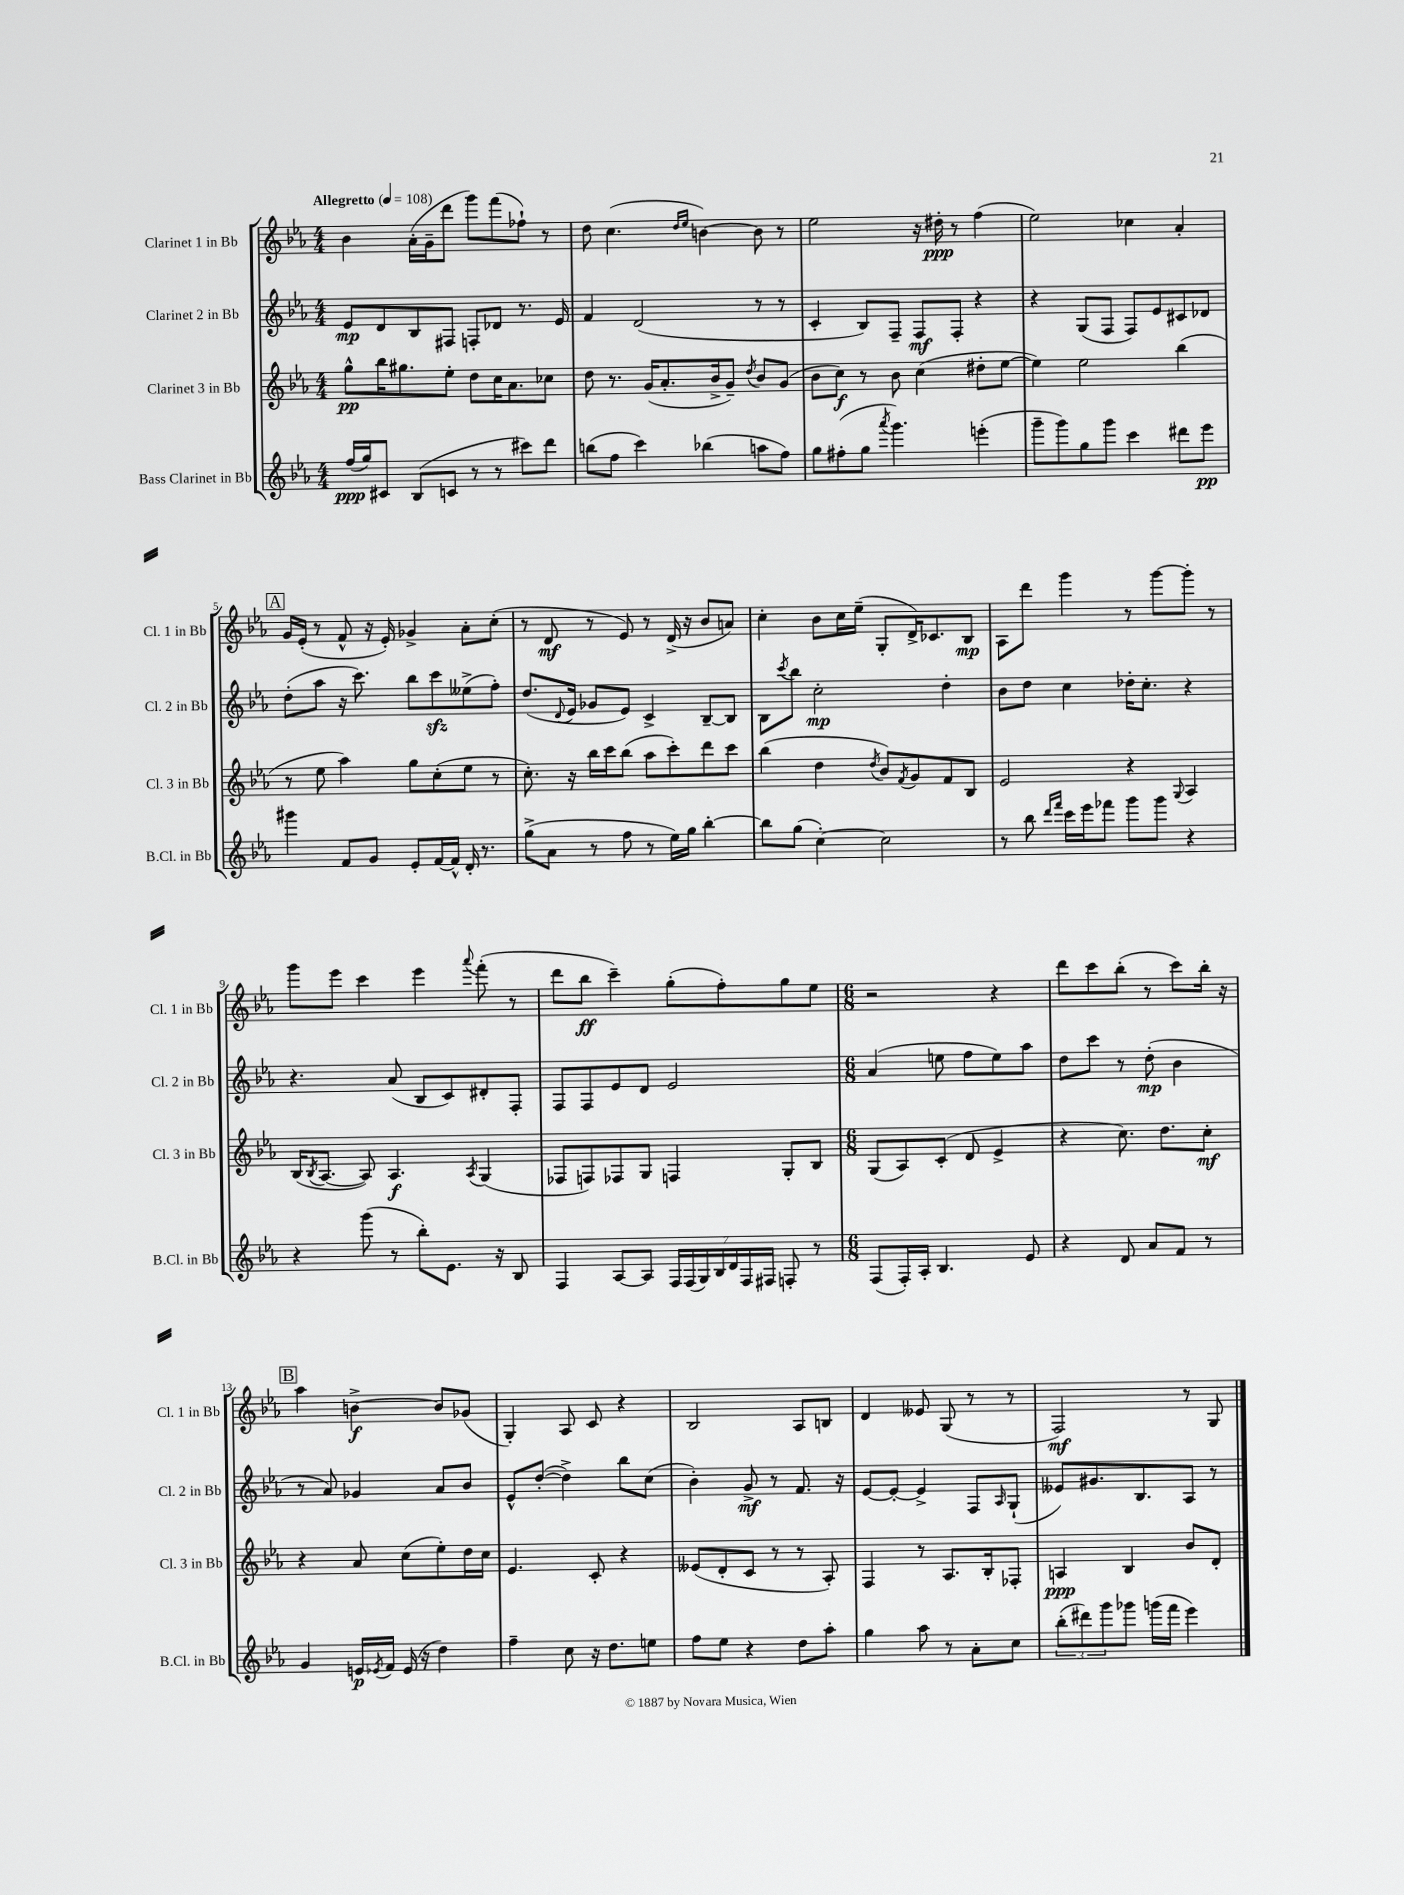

**kern	**dynam	**kern	**dynam	**kern	**dynam	**kern	**dynam
*part4	*part4	*part3	*part3	*part2	*part2	*part1	*part1
*staff4	*staff4	*staff3	*staff3	*staff2	*staff2	*staff1	*staff1
*I"Bass Clarinet in Bb	*	*I"Clarinet 3 in Bb	*	*I"Clarinet 2 in Bb	*	*I"Clarinet 1 in Bb	*
*I'B.Cl. in Bb	*	*I'Cl. 3 in Bb	*	*I'Cl. 2 in Bb	*	*I'Cl. 1 in Bb	*
*clefG2	*	*clefG2	*	*clefG2	*	*clefG2	*
*k[b-e-a-]	*	*k[b-e-a-]	*	*k[b-e-a-]	*	*k[b-e-a-]	*
*M4/4	*	*M4/4	*	*M4/4	*	*M4/4	*
*MM108	*	*MM108	*	*MM108	*	*MM108	*
=1	=1	=1	=1	=1	=1	=1	=1
!	!	!	!	!	!	!LO:TX:a:B:t=Allegretto	!
(16ff/LL	ppp	8gg^^\L	pp	8e-/L	mp	4b-\	.
16gg/J)	.	.	.	.	.	.	.
8c#X/J	.	16bb-\K	.	8d/	.	.	.
.	.	8.gg#X\	.	.	.	.	.
(8B-/L	.	.	.	8B-/	.	(16a-'\LL	.
.	.	.	.	.	.	16g~\J	.
8cn/J	.	8ee-'\J	.	8F#X/J	.	8ddd\J	.
8r	.	8dd\L	.	8Fn'/L	.	8ggg\L)	.
8r	.	16cc\K	.	8d-X/J	.	(8fff\	.
.	.	8.a-\	.	.	.	.	.
8ccc#X\L)	.	.	.	8.r	.	8ff-X`\J)	.
8ddd\J	.	8cc-X\J	.	.	.	8r	.
.	.	.	.	16e-/	.	.	.
=2	=2	=2	=2	=2	=2	=2	=2
(8bbn\L	.	8dd\	.	4f/	.	8dd\	.
8ff\J	.	8.r	.	.	.	(4.cc\	.
4ccc\)	.	.	.	(2d/	.	.	.
.	.	(16g/KL	.	.	.	.	.
.	.	8.a-'/	.	.	.	.	.
.	.	.	.	.	.	16qqdd/LL	.
.	.	.	.	.	.	16qqee-/JJ	.
(4bb-X\	.	.	.	.	.	[4bn\)	.
.	.	16b-^/k	.	.	.	.	.
.	.	8g~/J)	.	.	.	.	.
.	.	8qdd/	.	.	.	.	.
8aan\L	.	8b-/L	.	8r	.	8b\]	.
8ff\J)	.	(8g/J	.	8r	.	8r	.
=3	=3	=3	=3	=3	=3	=3	=3
8gg\L	.	8b-\L	.	4c'/	.	2ee-\	.
(8ff#X'\	.	8cc\J)	f	.	.	.	.
8gg\J	.	8r	.	8B-/L)	.	.	.
8qaaa-/	.	.	.	.	.	.	.
4.ggg\)	.	8b-\	.	8F~/J	.	.	.
.	.	(4cc\	.	8F/L	mf	16r	.
.	.	.	.	.	.	16dd#X'\	ppp
.	.	.	.	8F'/J	.	8r	.
(4eeen'\	.	8dd#X'\L	.	4r	.	(4ff\	.
.	.	[8ee-\J	.	.	.	.	.
=4	=4	=4	=4	=4	=4	=4	=4
8ggg~\L	.	4ee-\])	.	4r	.	2ee-\)	.
8ggg\)	.	.	.	.	.	.	.
8gg\	.	2ee-\	.	(8G/L	.	.	.
8ggg\J	.	.	.	8F/J	.	.	.
4ccc\	.	.	.	8F/L)	.	4cc-X\	.
.	.	.	.	8e-/	.	.	.
8ddd#X\L	.	(4bb-\	.	8c#X/	.	4a-'/	.
8eee-\J	pp	.	.	8d-X/J	.	.	.
!!LO:LB:g=z
!!LO:REH:place=s1:t=A
=5	=5	=5	=5	=5	=5	=5	=5
4ggg#X\	.	8r	.	(8dd'\L	.	16g/LL	.
.	.	.	.	.	.	(16e-'/JJ	.
.	.	8ee-\	.	8aa-\J	.	8r	.
8f/L	.	4aa-\)	.	16r	.	8f^^/	.
.	.	.	.	8.ccc\)	.	.	.
8g/J	.	.	.	.	.	16r	.
.	.	.	.	.	.	16e-'/)	.
8e-'/L	.	8gg\L	.	8bb-\L	.	4g-X^/	.
[16f/L	.	(8cc'\	.	8ccczz\	.	.	.
16f^^/JJ]	.	.	.	.	.	.	.
16d'/	.	8ee-\J	.	(8ee--X^\	.	8a-'\L	.
8.r	.	.	.	.	.	.	.
.	.	8r	.	8ff'\J)	.	(8cc'\J	.
=6	=6	=6	=6	=6	=6	=6	=6
(8gg^\L	.	8.cc'\)	.	(8.dd/L	.	8r	.
8a-\J	.	.	.	.	.	8d/	mf
.	.	.	.	8qqd/	.	.	.
.	.	16r	.	16e-/Jk	.	.	.
8r	.	16bb-\LL	.	8g-X/L	.	8r	.
.	.	16ccc\J	.	.	.	.	.
8ff\	.	(8bb-\J	.	8e-/J)	.	8e-/)	.
8r	.	8aa-\L	.	4c^/	.	8r	.
16ee-\LL)	.	8ccc'\)	.	.	.	(16d^/	.
16gg\JJ	.	.	.	.	.	16r	.
[4bb-'\	.	8ddd\	.	[8B-~/L	.	8b-/L	.
.	.	8ccc\J	.	8B-/J]	.	8an/J)	.
=7	=7	=7	=7	=7	=7	=7	=7
8bb-\L]	.	(4bb-\	.	8B-\L	.	4cc'\	.
.	.	.	.	8qccc/	.	.	.
(8gg\J	.	.	.	8bb-\J	.	.	.
[4cc'\)	.	4dd\	.	2cc'\	mp	8b-\L	.
.	.	.	.	.	.	16cc\L	.
.	.	.	.	.	.	(16ee-~\JJ	.
.	.	8qdd/	.	.	.	.	.
2cc\]	.	8b-/L)	.	.	.	8G'/L	.
.	.	8qf/	.	.	.	.	.
.	.	8g/	.	.	.	16d^/K)	.
.	.	.	.	.	.	8.c-X/	.
.	.	8f/	.	4dd'\	.	.	.
.	.	8B-/J	.	.	.	8B-/J	mp
=8	=8	=8	=8	=8	=8	=8	=8
8r	.	2e-/	.	8b-\L	.	8A-\L	.
8bb-\	.	.	.	8dd\J	.	8ddd\J	.
16qqddd/LL	.	.	.	.	.	.	.
16qqfff/JJ	.	.	.	.	.	.	.
16ccc\LL	.	.	.	4cc\	.	4ggg\	.
16eee-\J	.	.	.	.	.	.	.
8fff-X\J	.	.	.	.	.	.	.
8ggg\L	.	4r	.	16dd-X'\KL	.	8r	.
.	.	.	.	8.cc'\J	.	.	.
8ggg\J	.	.	.	.	.	[8ggg\L	.
.	.	8qqG/	.	.	.	.	.
4r	.	4A-/	.	4r	.	8ggg'\J]	.
.	.	.	.	.	.	8r	.
!!LO:LB:g=z
=9	=9	=9	=9	=9	=9	=9	=9
4r	.	(16B-/KL	.	4.r	.	8ggg\L	.
.	.	8qB-/	.	.	.	.	.
.	.	[8.A-/J	.	.	.	.	.
.	.	.	.	.	.	8eee-\J	.
(8ggg\	.	8A-/])	.	.	.	4ccc\	.
8r	.	4.A-/	f	(8a-/	.	.	.
8bb-'\L)	.	.	.	8B-/L	.	4eee-\	.
8.e-\J	.	.	.	8c/)	.	.	.
.	.	8qA-/	.	.	.	8qqaaa-/	.
.	.	(4G/	.	8d#X'/	.	(8fff'\	.
16r	.	.	.	.	.	.	.
8B-/	.	.	.	8F'/J	.	8r	.
=10	=10	=10	=10	=10	=10	=10	=10
4F/	.	8F-X/L	.	8F/L	.	8ddd\L	.
.	.	8Fn/)	.	8F/	.	8bb-\J	ff
[8A-/L	.	8F-X/	.	8e-/	.	4ccc~\)	.
8A-/J]	.	8G/J	.	8d/J	.	.	.
28F/LL	.	4Fn/	.	2e-/	.	(8gg'\L	.
(28F/	.	.	.	.	.	.	.
28G/)	.	.	.	.	.	.	.
28B-/	.	.	.	.	.	.	.
.	.	.	.	.	.	8ff'\)	.
28d/	.	.	.	.	.	.	.
28F/	.	.	.	.	.	.	.
28F#X/JJ	.	.	.	.	.	.	.
8Fn'/	.	8G'/L	.	.	.	8gg\	.
8r	.	8B-/J	.	.	.	8ee-\J	.
=11	=11	=11	=11	=11	=11	=11	=11
*M6/8	*	*M6/8	*	*M6/8	*	*M6/8	*
(8F/L	.	(8G/L	.	(4a-/	.	2r	.
16F'/L)	.	8A-/)	.	.	.	.	.
16A-'/JJ	.	.	.	.	.	.	.
4.B-/	.	(8c'/J	.	8een\	.	.	.
.	.	8d/	.	8ff\L	.	.	.
.	.	4e-^/	.	8ee\)	.	4r	.
8e-/	.	.	.	8aa-\J	.	.	.
=12	=12	=12	=12	=12	=12	=12	=12
4r	.	4r	.	8dd\L	.	8ddd\L	.
.	.	.	.	8ccc\J	.	8ccc\	.
8d/	.	8.cc\)	.	8r	.	(8bb-'\J	.
8a-/L	.	.	.	(8dd'\	mp	8r	.
.	.	8.dd\L	.	.	.	.	.
8f/J	.	.	.	4b-\	.	8ccc\L)	.
8r	.	8cc'\J	mf	.	.	16bb-'\Jk	.
.	.	.	.	.	.	16r	.
!!LO:LB:g=z
!!LO:REH:place=s1:t=B
=13	=13	=13	=13	=13	=13	=13	=13
4g/	.	4r	.	8r	.	4aa-\	.
.	.	.	.	8a-/)	.	.	.
16en/LL	p	8a-/	.	4g-X/	.	[4bn^\	f
8qe-X/	.	.	.	.	.	.	.
16f/JJ	.	.	.	.	.	.	.
(16e-/	.	(8cc\L	.	.	.	.	.
16r	.	.	.	.	.	.	.
4dd\)	.	8ee-'\)	.	8a-/L	.	8b/L]	.
.	.	16dd\L	.	8b-/J	.	(8g-X/J	.
.	.	16cc\JJ	.	.	.	.	.
=14	=14	=14	=14	=14	=14	=14	=14
4ff~\	.	4.e-/	.	8e-^^/L	.	4G'/)	.
.	.	.	.	([8dd'/J	.	.	.
8cc\	.	.	.	4dd^\])	.	8A-/	.
16r	.	8c'/	.	.	.	8c/	.
8.dd\L	.	.	.	.	.	.	.
.	.	4r	.	8bb-\L	.	4r	.
8een\J	.	.	.	(8cc\J	.	.	.
=15	=15	=15	=15	=15	=15	=15	=15
8ff\L	.	(8e--X/L	.	4b-'\)	.	2B-/	.
8ee-\J	.	8d'/	.	.	.	.	.
4r	.	8c/J	.	8g^/	mf	.	.
.	.	8r	.	8r	.	.	.
8dd\L	.	8r	.	8.f/	.	8A-/L	.
8aa-'\J	.	8A-'/)	.	.	.	8Bn/J	.
.	.	.	.	16r	.	.	.
=16	=16	=16	=16	=16	=16	=16	=16
4gg\	.	4F/	.	[8e-/L	.	4d/	.
.	.	.	.	8e-'/J_	.	.	.
8aa-\	.	8r	.	4e-^/]	.	8e--X/	.
8r	.	8.A-/L	.	.	.	(8G/	.
8a-'\L	.	.	.	8F/L	.	8r	.
.	.	16B-'/k	.	.	.	.	.
.	.	.	.	16qqA-/	.	.	.
8cc\J	.	8F-X'/J	.	(8G`/J	.	8r	.
=17	=17	=17	=17	=17	=17	=17	=17
(12bb-'\L	.	4An/	ppp	8e--X/L)	.	2F/)	mf
12ddd#X\)	.	.	.	.	.	.	.
.	.	.	.	8.g#X/	.	.	.
12ggg\	.	.	.	.	.	.	.
8ggg-X\J	.	4B-/	.	.	.	.	.
.	.	.	.	8.B-/	.	.	.
(16gggn\LL	.	.	.	.	.	.	.
16fff\JJ	.	.	.	.	.	.	.
4eee-\)	.	8b-/L	.	8A-/J	.	8r	.
.	.	8d'/J	.	8r	.	8G/	.
==	==	==	==	==	==	==	==
*-	*-	*-	*-	*-	*-	*-	*-
